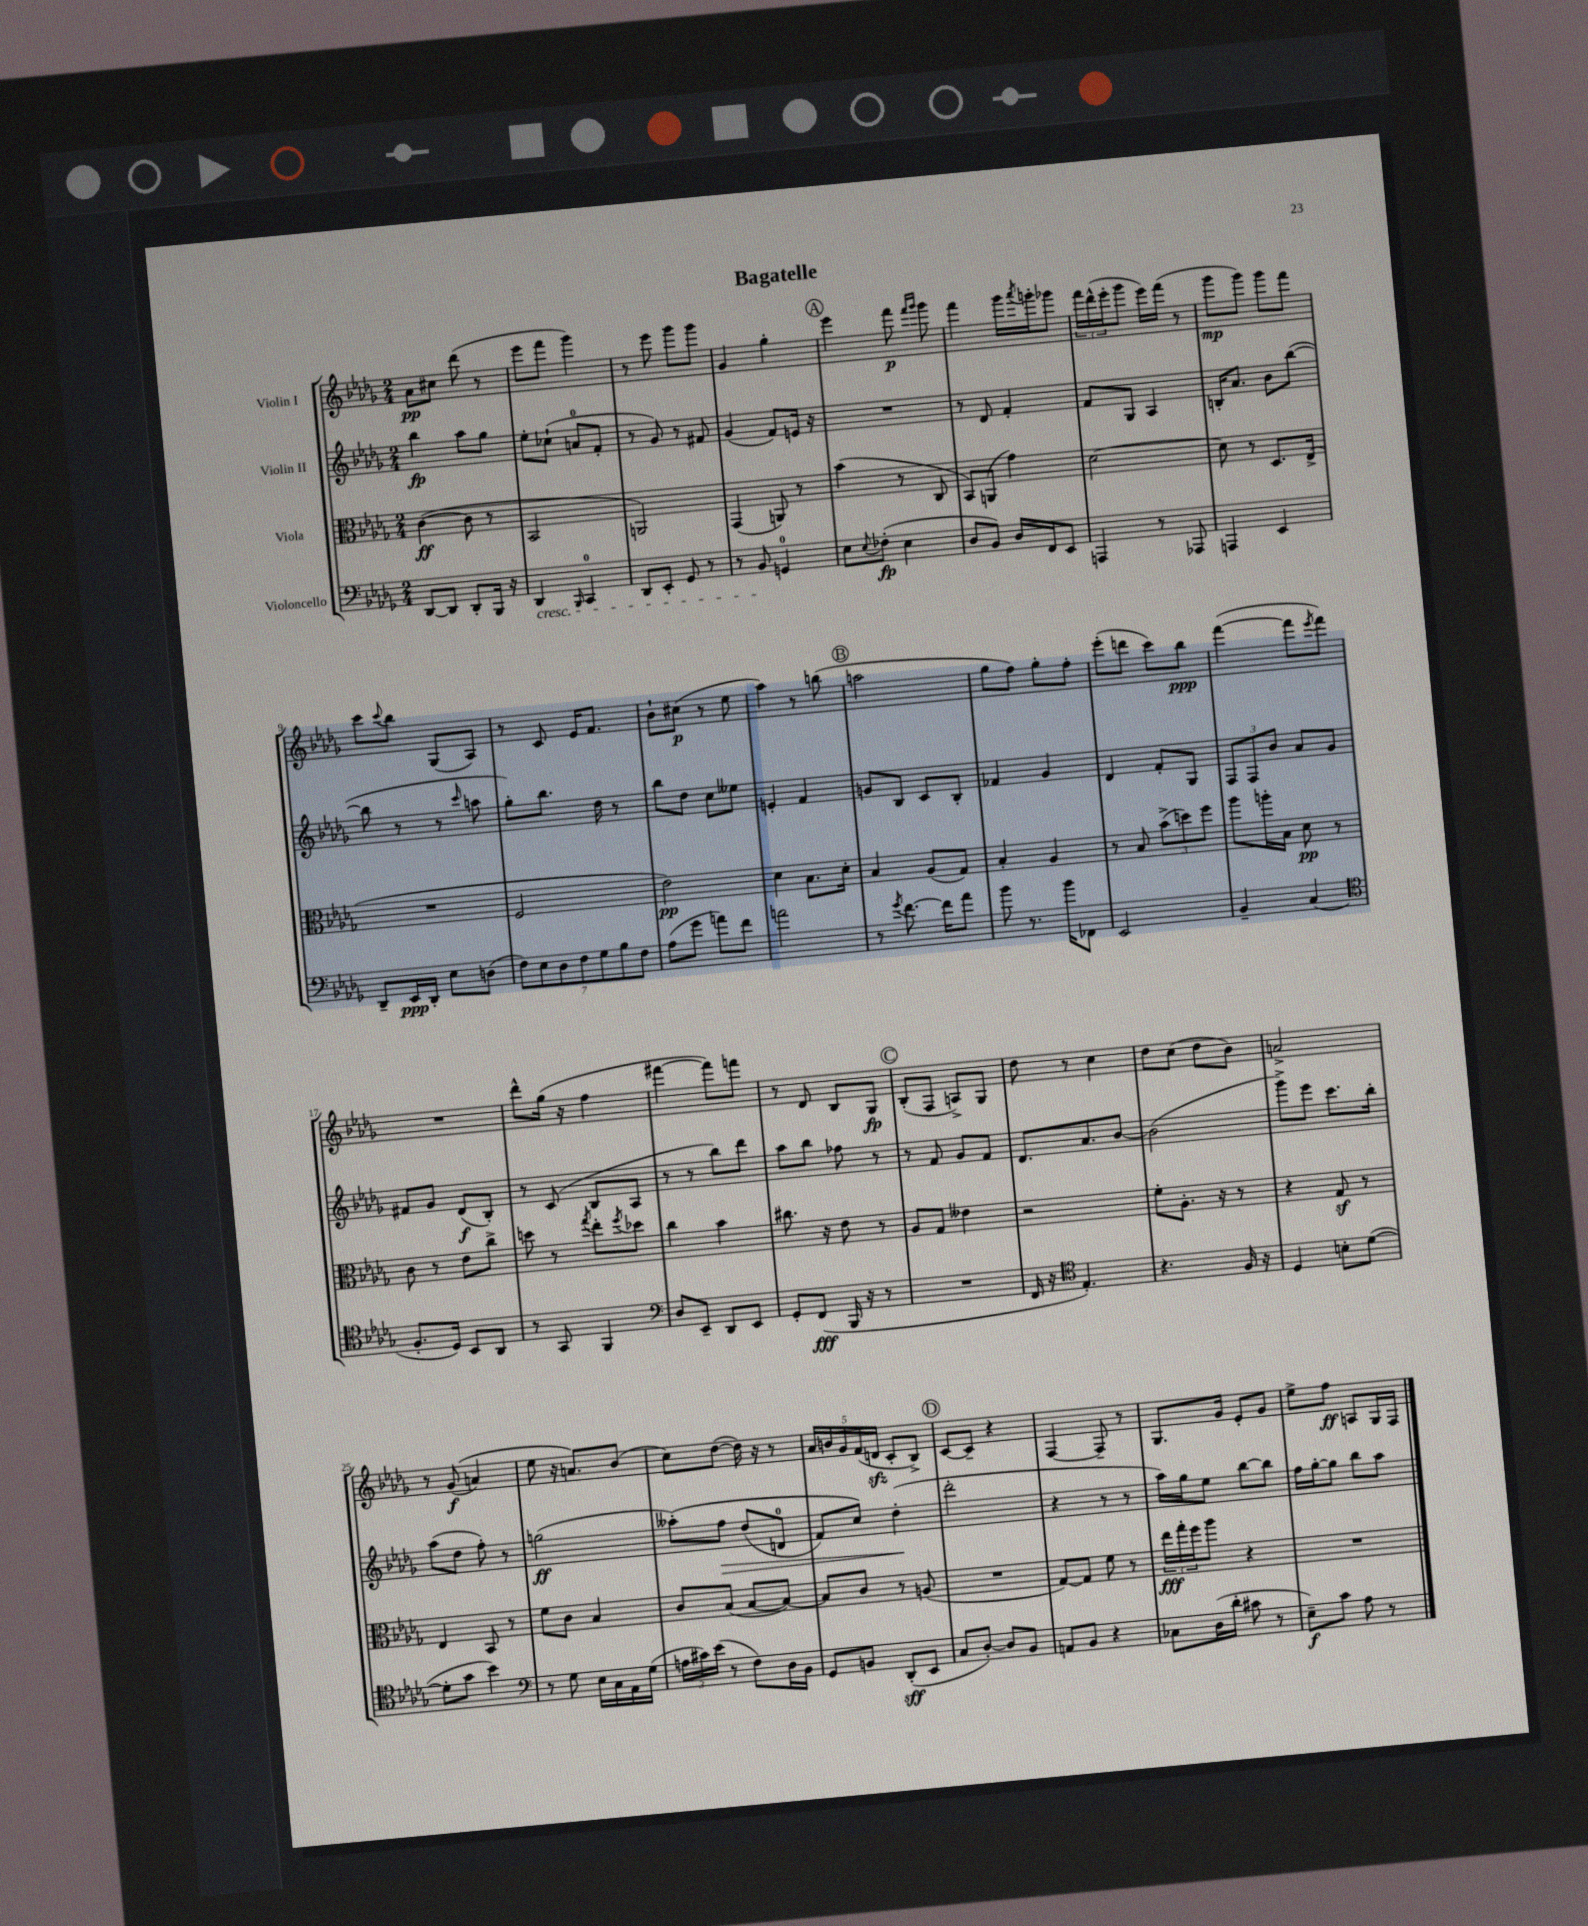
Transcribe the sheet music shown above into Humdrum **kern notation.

**kern	**dynam	**kern	**dynam	**kern	**dynam	**kern	**dynam
*part4	*part4	*part3	*part3	*part2	*part2	*part1	*part1
*staff4	*staff4	*staff3	*staff3	*staff2	*staff2	*staff1	*staff1
*I"Violoncello	*	*I"Viola	*	*I"Violin II	*	*I"Violin I	*
*clefF4	*	*clefC3	*	*clefG2	*	*clefG2	*
*k[b-e-a-d-g-]	*	*k[b-e-a-d-g-]	*	*k[b-e-a-d-g-]	*	*k[b-e-a-d-g-]	*
*M2/4	*	*M2/4	*	*M2/4	*	*M2/4	*
=1	=1	=1	=1	=1	=1	=1	=1
[8DD-/L	.	([4c\	ff	4bb-\	fp	8a-\L	pp
8DD-/J]	.	.	.	.	.	8cc#X\J	.
8DD-'/L	.	8c\]	.	8aa-\L	.	(8ddd-\	.
16BBB-/Jk	.	8r	.	8gg-\J	.	8r	.
16r	.	.	.	.	.	.	.
=2	=2	=2	=2	=2	=2	=2	=2
!LO:TX:b:i:t=cresc.	!	!	!	!	!	!	!
4DD-/	.	2BB-/	.	8ee-'\L	.	8eee-\L	.
.	.	.	.	(8cc-X`\J	.	8fff\J	.
16qqBBB-/	.	.	.	.	.	.	.
4CC/	.	.	.	8an/L	.	4ggg-\)	.
.	.	.	.	8f'/J	.	.	.
=3	=3	=3	=3	=3	=3	=3	=3
8DD-/L	.	2AAn/)	.	8r	.	8r	.
8EE-'/J	.	.	.	8g-/)	.	8eee-\	.
8GG-/	.	.	.	8r	.	8ggg-\L	.
8r	.	.	.	8f#X/	.	8ggg-\J	.
=4	=4	=4	=4	=4	=4	=4	=4
8r	.	(4GG-/	.	(4g-/	.	4g-/	.
8BB-/	.	.	.	.	.	.	.
4GGn/	.	8AAn/)	.	8f/L)	.	4gg-'\	.
.	.	8r	.	16en/Jk	.	.	.
.	.	.	.	16r	.	.	.
!!LO:REH:place=s1:t=A
=5	=5	=5	=5	=5	=5	=5	=5
8E-\L	.	(4b-\	.	2r	.	4eee-\	.
8qqE-/	.	.	.	.	.	.	.
(8F-X'\J	fp	.	.	.	.	.	.
4E-\	.	8r	.	.	.	8fff\	p
.	.	.	.	.	.	16qqfff/LL	.
.	.	.	.	.	.	16qqggg-/JJ	.
.	.	8C/	.	.	.	8ggg-\	.
=6	=6	=6	=6	=6	=6	=6	=6
8D-/L	.	8BB-/L)	.	8r	.	4fff\	.
8BB-/J)	.	(8AAn/J	.	8d-/	.	.	.
16D-/LL	.	4g-\)	.	4f'/	.	16ggg-\LL	.
.	.	.	.	.	.	8qaaa-/	.
16FF/J	.	.	.	.	.	16gggn'\J	.
8EE-/J	.	.	.	.	.	8ggg-X\J	.
=7	=7	=7	=7	=7	=7	=7	=7
4AAAn/	.	[2d-\	.	8f/L	.	24fff\LL	.
.	.	.	.	.	.	(24ddd-^^\	.
.	.	.	.	.	.	24eee-'\J	.
.	.	.	.	8G-/J	.	8ggg-\J	.
8r	.	.	.	4A-/	.	16eee-\LL)	.
.	.	.	.	.	.	(16fff\JJ	.
8AAA-X/	.	.	.	.	.	8r	.
=8	=8	=8	=8	=8	=8	=8	=8
4AAAn/	.	8d-\]	.	16Bn'/KL	.	8ggg-\L	mp
.	.	.	.	8.a-/J	.	.	.
.	.	8r	.	.	.	8ggg-\J)	.
4EE-/	.	8.D-/L	.	8b-\L	.	8ggg-\L	.
.	.	.	.	([8bb-\J	.	8fff\J	.
.	.	(16E-^/Jk	.	.	.	.	.
!!LO:LB:g=z
=9	=9	=9	=9	=9	=9	=9	=9
8DD-~/L	.	2r	.	8bb-\]	.	8ccc\L	.
.	.	.	.	.	.	8qqccc/	.
16EE-/L	ppp	.	.	8r	.	8bb-\J	.
16DD-'/JJ	.	.	.	.	.	.	.
8E-\L	.	.	.	8r	.	(8G-/L	.
.	.	.	.	16qqccc/	.	.	.
(8Dn\J	.	.	.	8aan\	.	8A-/J)	.
=10	=10	=10	=10	=10	=10	=10	=10
14F\L)	.	2F/	.	8gg-'\L)	.	8r	.
14E-\	.	.	.	.	.	.	.
.	.	.	.	8.bb-\J	.	8c/	.
14D-\	.	.	.	.	.	.	.
14F\	.	.	.	.	.	.	.
.	.	.	.	.	.	16e-/KL	.
14G-\	.	.	.	.	.	.	.
.	.	.	.	16dd-\	.	8.f/J	.
14B-\	.	.	.	.	.	.	.
.	.	.	.	8r	.	.	.
14F\J	.	.	.	.	.	.	.
=11	=11	=11	=11	=11	=11	=11	=11
(8A-\L	.	2e-\)	pp	8bb-\L	.	8b-`\L	.
8g-\J	.	.	.	8dd-\J	.	(8cc#X\J	p
8an\L)	.	.	.	8cc\L	.	8r	.
8f\J	.	.	.	8ee--X\J	.	8ee-\	.
=12	=12	=12	=12	=12	=12	=12	=12
2an\	.	4d-\	.	4en'/	.	4aa-\)	.
.	.	8.B-\L	.	4f/	.	8r	.
.	.	.	.	.	.	(8bbn\	.
.	.	16d-'\Jk	.	.	.	.	.
!!LO:REH:place=s1:t=B
=13	=13	=13	=13	=13	=13	=13	=13
8r	.	4B-/	.	8gn/L	.	2aan\	.
8qg-/	.	.	.	.	.	.	.
[8.f\	.	.	.	8B-/J	.	.	.
.	.	(8A-/L	.	8c/L	.	.	.
16f\KL]	.	.	.	.	.	.	.
8a-\J	.	8G-/J)	.	8B-'/J	.	.	.
=14	=14	=14	=14	=14	=14	=14	=14
8b-\	.	4B-'/	.	4f-X/	.	8gg-\L	.
8.r	.	.	.	.	.	8ff\J)	.
.	.	4A-/	.	4g-/	.	8gg-'\L	.
16b-\KL	.	.	.	.	.	.	.
8FF-X\J	.	.	.	.	.	8ff'\J	.
=15	=15	=15	=15	=15	=15	=15	=15
2EE-/	.	8r	.	4d-/	.	(8eee-'\L	.
.	.	8B-/	.	.	.	8dddn\J	.
.	.	(12b-^\L	.	8f'/L	.	8ccc\L)	.
.	.	12ddn\)	.	.	.	.	.
.	.	.	.	8G-/J	.	8bb-\J	ppp
.	.	12ff\J	.	.	.	.	.
=16	=16	=16	=16	=16	=16	=16	=16
4BB-~/	.	8aa-\L	.	12F/L	.	([4fff\	.
.	.	.	.	12F/	.	.	.
.	.	16aan'\L	.	.	.	.	.
.	.	.	.	12b-/J	.	.	.
.	.	16B-\JJ	.	.	.	.	.
(4C/	.	8d-\	pp	8a-/L	.	8fff\L]	.
.	.	.	.	.	.	8qeee-/	.
.	.	8r	.	8g-/J	.	8fff\J)	.
!!LO:LB:g=z
=17	=17	=17	=17	=17	=17	=17	=17
*clefC4	*	*	*	*	*	*	*
8.F'/L	.	8c\	.	8f#X/L	.	2r	.
.	.	8r	.	8g-/J	.	.	.
16D-/Jk)	.	.	.	.	.	.	.
8BB-/L	.	8e-\L	.	(8d-/L	f	.	.
8AA-/J	.	8cc^\J	.	8B-'/J)	.	.	.
=18	=18	=18	=18	=18	=18	=18	=18
8r	.	8ddn\	.	8r	.	8ddd-^^\L	.
8GG-/	.	8r	.	(8c/	.	(16gg-\Jk	.
.	.	.	.	.	.	16r	.
.	.	8qgg-/	.	.	.	.	.
4FF/	.	8ee-'\L	.	8B-/L	.	4ff\	.
.	.	8qff/	.	.	.	.	.
.	.	8dd-X\J	.	8A-/J	.	.	.
=19	=19	=19	=19	=19	=19	=19	=19
*clefF4	*	*	*	*	*	*	*
8D-/L	.	4cc\	.	8r	.	[4fff#X\	.
8EE-~/J	.	.	.	8r	.	.	.
8DD-/L	.	4b-\	.	8bb-\L)	.	8fff#\L])	.
8EE-/J	.	.	.	8ddd-\J	.	8fffn\J	.
=20	=20	=20	=20	=20	=20	=20	=20
8GG-'/L	.	8.cc#X\	.	8aa-\L	.	8r	.
(8FF/J	fff	.	.	8bb-\J	.	8d-/	.
.	.	16r	.	.	.	.	.
16BBB-/	.	8e-\	.	8ff-X\	.	8B-/L	.
16r	.	.	.	.	.	.	.
8r	.	8r	.	8r	.	8G-/J	fp
!!LO:REH:place=s1:t=C
=21	=21	=21	=21	=21	=21	=21	=21
2r	.	8A-/L	.	8r	.	(8B-'/L	.
.	.	8G-/J	.	8f/	.	8F/J	.
.	.	4e--X\	.	8g-/L	.	8An^/L)	.
.	.	.	.	8f/J	.	8G-/J	.
=22	=22	=22	=22	=22	=22	=22	=22
16FF/	.	2r	.	8.d-/L	.	8dd-\	.
16r	.	.	.	.	.	.	.
*clefC4	*	*	*	*	*	*	*
4.E-'/)	.	.	.	.	.	8r	.
.	.	.	.	8.a-/	.	.	.
.	.	.	.	.	.	4cc\	.
.	.	.	.	[8b-/J	.	.	.
=23	=23	=23	=23	=23	=23	=23	=23
4.r	.	8f'\L	.	(2b-\]	.	8dd-\L	.
.	.	8.A-'\J	.	.	.	(8cc\J	.
.	.	.	.	.	.	8dd-\L	.
.	.	16r	.	.	.	.	.
16F/	.	8r	.	.	.	8b-\J)	.
16r	.	.	.	.	.	.	.
=24	=24	=24	=24	=24	=24	=24	=24
4D-/	.	4r	.	8ggg-^\L)	.	2an^/	.
.	.	.	.	8eee-\J	.	.	.
8Bn'\L	.	8G-z/	.	8.ccc\L	.	.	.
([8d-\J	.	8r	.	.	.	.	.
.	.	.	.	16bb-'\Jk	.	.	.
!!LO:LB:g=z
=25	=25	=25	=25	=25	=25	=25	=25
8d-'\L]	.	4E-/	.	(8aa-\L	.	8r	.
8g-\J	.	.	.	8dd-\J	.	((8g-/	f
4b-\)	.	8BB-/	.	8ff'\)	.	4an/)	.
.	.	8r	.	8r	.	.	.
=26	=26	=26	=26	=26	=26	=26	=26
*clefF4	*	*	*	*	*	*	*
8r	.	8f\L	.	(2ggn\	ff	8ee-\	.
8G-\	.	8c\J	.	.	.	16r	.
.	.	.	.	.	.	8.an/L)	.
16E-\LL	.	4B-/	.	.	.	.	.
16C\	.	.	.	.	.	.	.
16AA-\	.	.	.	.	.	(8b-/J	.
(16G-\JJ	.	.	.	.	.	.	.
=27	=27	=27	=27	=27	=27	=27	=27
24An\LL	.	8c/L	.	(8aa--X'\L)	.	8cc\L)	.
24c#X\)	.	.	.	.	.	.	.
(24e-\JJ	.	.	.	.	.	.	.
!	!	!	!	!	!LO:HP:b	!	!
8r	.	(8B-/J	.	8ff\J	>	([8dd-\J	.
8F\L)	.	[8B-/L	.	(8dd-/L	.	16dd-\])	.
.	.	.	.	.	.	16r	.
16D-\L	.	8B-/J_)	.	8dn/J	.	8r	.
16BB-\JJ	.	.	.	.	.	.	.
=28	=28	=28	=28	=28	=28	=28	=28
8GG-/L	.	8B-/L]	.	8f/L)	.	20a-/LL	.
.	.	.	.	.	.	20bn/	.
.	.	.	.	.	.	20g-/	.
8BBn/J	.	8c/J	.	8cc/J)	.	.	.
.	.	.	.	.	.	(20f/	.
.	.	.	.	.	.	20dnzz/JJ	.
(8DD-'/L	sff	8r	.	(4dd-'\	.	8c'/L	.
8EE-/J	.	(8An/	.	.	.	8B-^/J)	.
.	.	.	.	.	]	.	.
!!LO:REH:place=s1:t=D
=29	=29	=29	=29	=29	=29	=29	=29
8C/L	.	2r	.	2ddd-'\	.	[8c/L	.
[8D-'/J)	.	.	.	.	.	8c~/J]	.
8D-/L]	.	.	.	.	.	4r	.
8BB-/J	.	.	.	.	.	.	.
=30	=30	=30	=30	=30	=30	=30	=30
8AAn/L	.	[8G-/L)	.	4r	.	[4F/	.
8BB-/J	.	8G-/J]	.	.	.	.	.
4r	.	8f\	.	8r	.	8F~/]	.
.	.	8r	.	8r	.	8r	.
=31	=31	=31	=31	=31	=31	=31	=31
8C-X\L	.	24ee-\LL	fff	16aa-\LL)	.	8.G-/L	.
.	.	24gg-'\	.	.	.	.	.
.	.	.	.	16gg-\J	.	.	.
.	.	24ff\J	.	.	.	.	.
(16D-\L	.	8aa-\J	.	8ee-\J	.	.	.
16d-'\JJ	.	.	.	.	.	16g-/Jk	.
8c#X\	.	4r	.	[8bb-\L	.	8e-'/L	.
8r	.	.	.	8bb-\J]	.	8g-/J	.
=32	=32	=32	=32	=32	=32	=32	=32
8E-~\L)	f	2r	.	16ff\LL	.	8ee-^\L	.
.	.	.	.	[16gg-'\J	.	.	.
8c\J	.	.	.	8gg-\J]	.	8ff\J	ff
8A-\	.	.	.	8bb-\L	.	8An/L	.
8r	.	.	.	8aa-\J	.	16G-/L	.
.	.	.	.	.	.	16F/JJ	.
==	==	==	==	==	==	==	==
*-	*-	*-	*-	*-	*-	*-	*-
